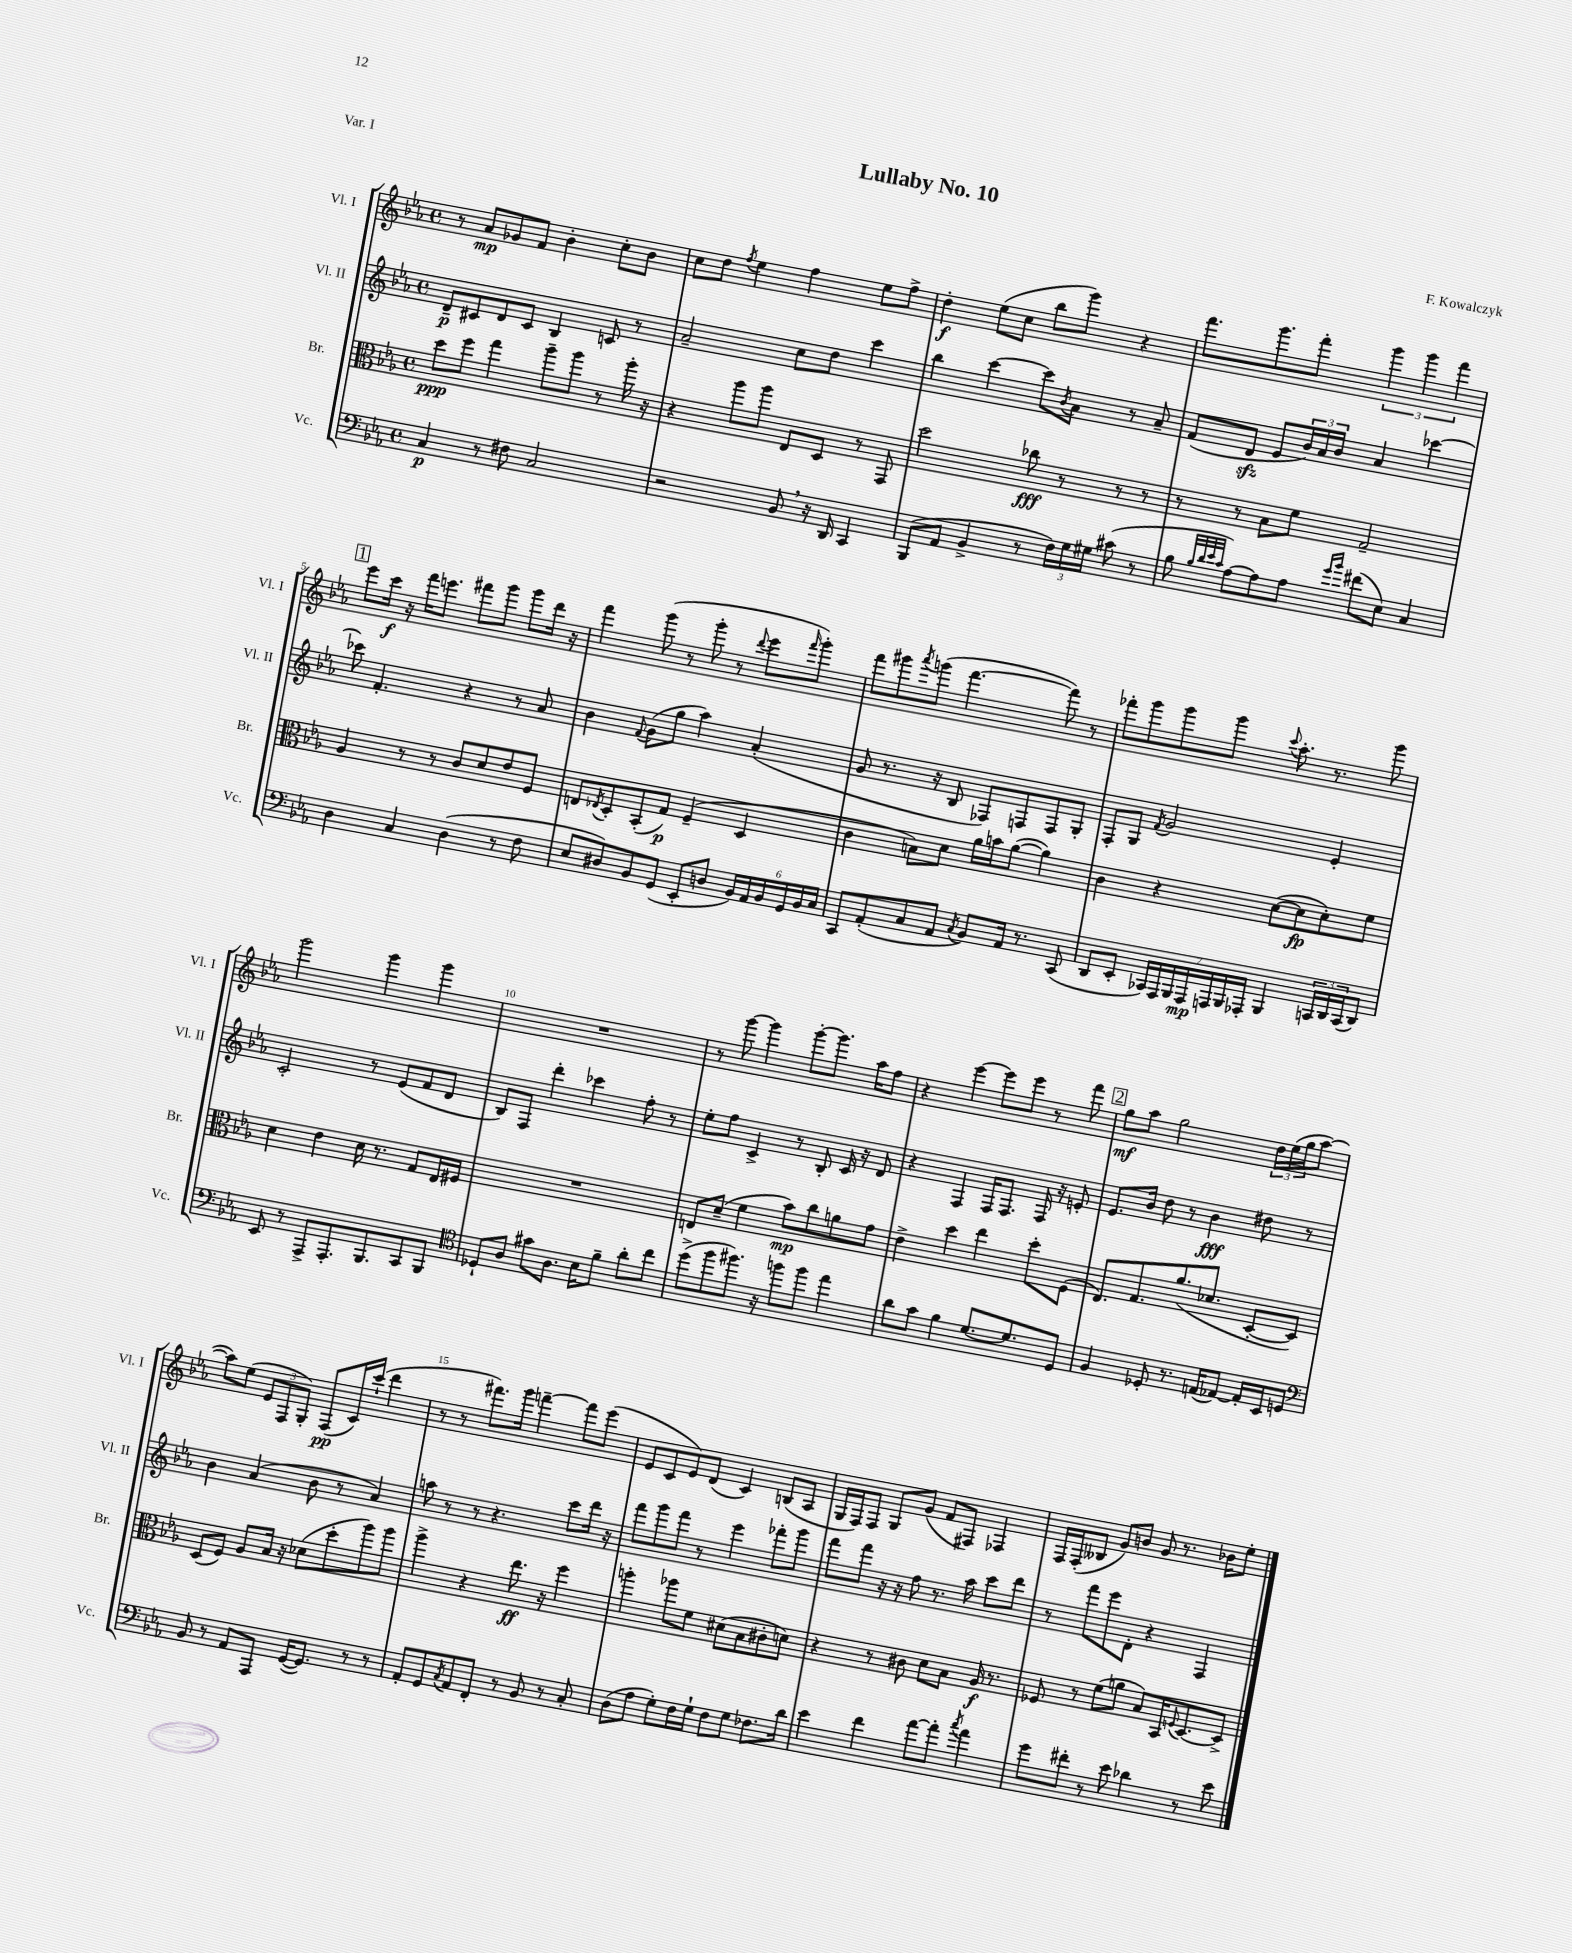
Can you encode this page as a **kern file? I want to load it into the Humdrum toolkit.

**kern	**kern	**kern	**kern
*staff4	*staff3	*staff2	*staff1
*clefF4	*clefC3	*clefG2	*clefG2
*k[b-e-a-]	*k[b-e-a-]	*k[b-e-a-]	*k[b-e-a-]
*M4/4	*M4/4	*M4/4	*M4/4
*met(c)	*met(c)	*met(c)	*met(c)
4C	8dd	8d~	8r
.	8ff	8c#	8a-
8r	4gg	8d	8g-
8F#	.	8c#	8f
2C	8aa-~	4B-	4b-'
.	8aa-	.	.
.	8r	8c	8cc'
.	16aa-'	8r	8b-
.	16r	.	.
=	=	=	=
2r	4r	2a-~	8cc
.	.	.	8dd
.	.	.	8qff
.	8aa-	.	4ee-
.	8aa-	.	.
8BB-	8E-	8cc	4ff
16r	8D	8dd	.
16DD	.	.	.
4CC	8r	4ccc	8ee-
.	8GG	.	8ff^
=	=	=	=
(8BBB-	2dd	4bb-	4dd'
8AA-	.	.	.
4BB-^	.	[4ccc	(8ee-
.	.	.	8cc
8r	8cc-	8ccc]	8bb-
.	.	8qb-	.
24F)	8r	8a-	8ggg)
24G	.	.	.
24G#	.	.	.
(8c#	8r	8r	4r
8r	8r	8a-~	.
=	=	=	=
8B-	8r	(8f	8.fff
32qqB-	.	.	.
32qqd	.	.	.
32qqe-	.	.	.
32qqc	.	.	.
[8A-)	8r	8d	.
.	.	.	8.ggg
8A-]	8B-	8e-	.
8A-	8f	24b-)	8fff'
.	.	24a-	.
.	.	24b-	.
16qqg	.	.	.
16qqb-	.	.	.
(8f#	2G~	4a-	6ggg
8E-)	.	.	.
.	.	.	6ggg
4C	.	[4ccc-	.
.	.	.	6fff
=	=	=	=
4D	4A-	8ccc-]	8eee-
.	.	4.f'	16ccc
.	.	.	16r
4C	8r	.	16fff
.	.	.	8.eee
.	8r	.	.
(4D	8c	4r	8fff#
.	8d	.	8ggg
8r	8e-	8r	8ggg
8F	8F	8a-	16ddd
.	.	.	16r
=	=	=	=
8E-	8E	4b-	4fff
.	8qE-	.	.
8D#)	8D'	.	.
.	.	8qqf	.
8BB-	(8BB-'	(8g	(8ggg
(8GG	8G)	8gg	8r
8EE-'	(4F~	4aa-)	8ggg'
8D	.	.	8r
.	.	.	8qqddd
24BB-)	4D	(4a-'	8eee-
24AA-	.	.	.
24BB-	.	.	.
.	.	.	16qqfff
24GG	.	.	8ggg')
24BB-	.	.	.
24C	.	.	.
=	=	=	=
8CC	4c	8g	8fff
(8AA-'	.	8.r	8ggg#
.	.	.	8qaaa-
8C	8B)	.	(8ggg
.	.	16r	.
8AA-	8d	8B-	[4.fff
8qC	.	.	.
8BB-)	16a-	8F-)	.
.	16b	.	.
16AA-	([8a-	8F	.
8.r	.	.	.
.	4a-])	8F	8fff])
(8CC	.	8G'	8r
=	=	=	=
8DD	4c	8F'	8fff-'
8EE-'	.	8G	8ggg
.	.	8qf	.
28CC-)	4r	2g	8ggg
28AAA-	.	.	.
28BBB-	.	.	.
28AAA-	.	.	.
.	.	.	8ggg
28AAA	.	.	.
28BBB-	.	.	.
28AAA-'	.	.	.
.	.	.	8qqccc
4BBB-	([8d	.	8.aa-'
.	8d]	.	.
.	.	.	8.r
24CC	8d')	4e-'	.
24DD	.	.	.
(24CC	.	.	.
8DD)	8f	.	8ggg
=	=	=	=
8EE-	4d	2c'	2ggg
8r	.	.	.
8AAA-^	4e-	.	.
8.AAA-'	.	.	.
.	16d	8r	4ggg
8.BBB-	8.r	.	.
.	.	(8e-	.
8CC	8G	8f	4ggg
8BBB-	16E-	8d	.
.	16F#	.	.
=	=	=	=
*clefC4	*	*	*
8D-`	1r	8B-)	1r
8A-	.	8F	.
8g#	.	4ddd'	.
8.A-	.	.	.
.	.	4ccc-	.
16B-	.	.	.
8f~	.	.	.
8a-'	.	8ff'	.
8cc	.	8r	.
=	=	=	=
(8dd^	8E	8ee-'	8r
8ff	(8d~	8ff	[8ggg
8.ff#)	4f	4c^	4ggg]
16r	.	.	.
8ff	8b-)	8r	[8ggg'
8ff	8cc	8B-'	8.ggg]
4ee-	8a	16c	.
.	.	16r	16aa-
.	8g	8d	8ff
=	=	=	=
8a-	4e-^	4r	4r
8g	.	.	.
4f	4dd	4F	[4eee-
[8.d	4ee-	16F	8eee-]
.	.	8.F	.
.	.	.	8eee-
8.d]	.	.	.
.	8dd'	16F	8r
.	.	16r	.
8D	(8F	8e'	8fff
=	=	=	=
4F	8.E-)	8.e-	8gg
.	.	.	8aa-
.	8.G	16b-	.
8D-'	.	8dd	2gg
8.r	(8.a-	8r	.
.	.	4b-	.
(16E	8.d-	.	.
[8E-)	.	.	.
16E-']	[8D'	8dd#	24dd
.	.	.	(24ee-
16BB-	.	.	.
.	.	.	24gg
8D	8D])	8r	[8aa-
=	=	=	=
*clefF4	*	*	*
8BB-	(8D	4b-	8aa-])
8r	8F)	.	(8ee-
8AA-	8A-	(4a-	12e-
.	.	.	12F
8AAA-	16B-	.	.
.	.	.	12G')
.	16r	.	.
([16GG	(8d-	8b-	(8F
8.GG])	.	.	.
.	8dd'	8r	16c)
.	.	.	(16ccc`
8r	8aa-)	4a-)	4ddd
8r	8aa-	.	.
=	=	=	=
8AA-'	4aa-^	8aa	8r
8GG	.	8r	8r
8qC	.	.	.
8AA-	4r	8r	8.fff#)
8FF'	.	4.r	.
.	.	.	16ggg
8r	8.ee-	.	[4fff~
8BB-	.	.	.
.	16r	.	.
8r	4ff	8ccc	8fff]
8C'	.	16ddd	(8eee-
.	.	16r	.
=	=	=	=
(8D	4aa'	8fff	8e-
8A-	.	8ggg	8c
8G')	8aa-	8fff	8e-)
16F	8f	8r	(8d
16G`	.	.	.
8F	(8d#	4eee-	4c)
8G	8B-	.	.
8.F-	8c#'	8fff-'	(8B
.	8d)	8ggg	8A-
16d	.	.	.
=	=	=	=
4e-	4r	8fff	16G
.	.	.	16F)
.	.	8fff	8F
4f	8r	16r	8G
.	.	16r	.
.	8c#	8ff	(8g
[8a-	8d	8.r	8f
8a-']	8B-	.	8F#)
.	.	16aa-	.
8qcc	.	.	.
4a-	16A-	8ccc	4F-
.	8.r	.	.
.	.	8ddd	.
=	=	=	=
8g	8F-	8r	16F
.	.	.	(16F'
8f#'	8r	8fff	8B--
8r	(8f	8eee-	8g)
8e-	8a	8d'	8b
4d-	8B-)	4r	8g
.	16BB-	.	8.r
.	8qqF	.	.
.	[8.D	.	.
8r	.	4F	.
.	.	.	16b-
8e-	8D^]	.	8ee-'
==	==	==	==
*-	*-	*-	*-
